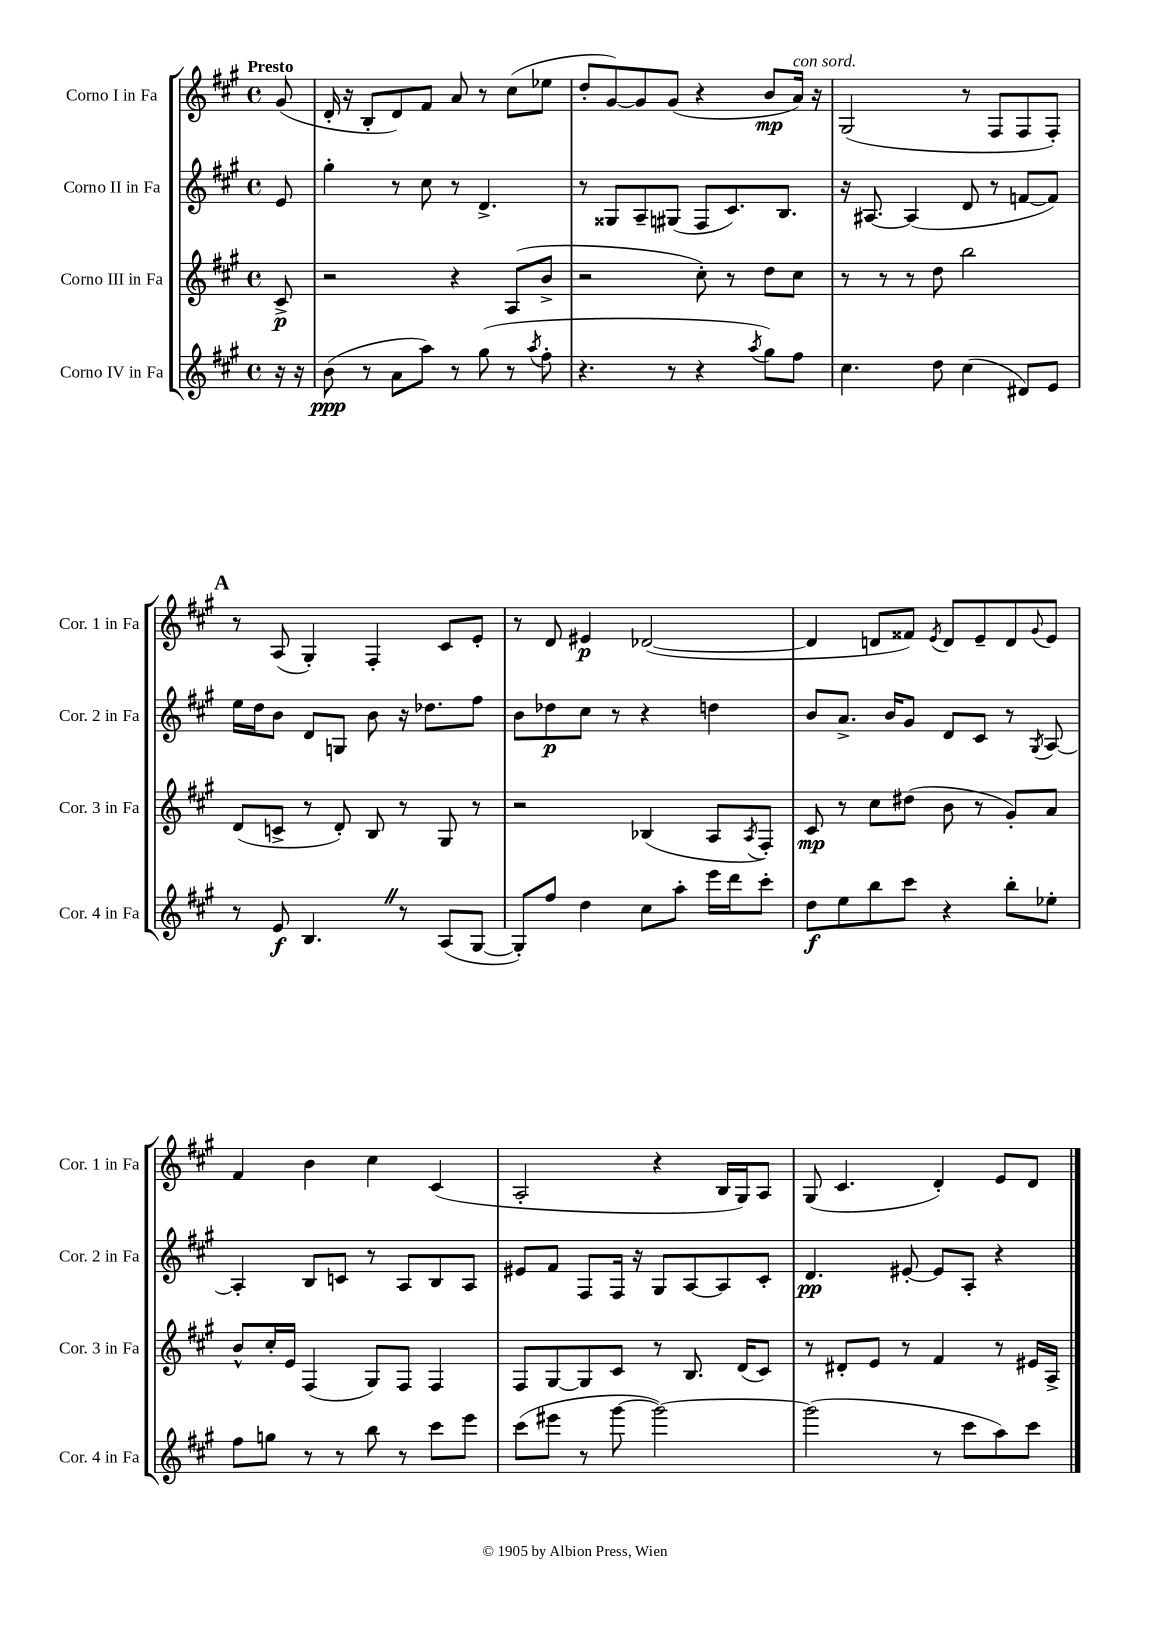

**kern	**dynam	**kern	**dynam	**kern	**dynam	**kern	**dynam
*part4	*part4	*part3	*part3	*part2	*part2	*part1	*part1
*staff4	*staff4	*staff3	*staff3	*staff2	*staff2	*staff1	*staff1
*I"Corno IV in Fa	*	*I"Corno III in Fa	*	*I"Corno II in Fa	*	*I"Corno I in Fa	*
*I'Cor. 4 in Fa	*	*I'Cor. 3 in Fa	*	*I'Cor. 2 in Fa	*	*I'Cor. 1 in Fa	*
*clefG2	*	*clefG2	*	*clefG2	*	*clefG2	*
*k[f#c#g#]	*	*k[f#c#g#]	*	*k[f#c#g#]	*	*k[f#c#g#]	*
*M4/4	*	*M4/4	*	*M4/4	*	*M4/4	*
*met(c)	*	*met(c)	*	*met(c)	*	*met(c)	*
=	=	=	=	=	=	=	=
!	!	!	!	!	!	!LO:TX:a:B:t=Presto	!
16r	.	8c#^/	p	8e/	.	(8g#/	.
16r	.	.	.	.	.	.	.
=1	=1	=1	=1	=1	=1	=1	=1
(8b\	ppp	2r	.	4gg#'\	.	16d'/	.
.	.	.	.	.	.	16r	.
8r	.	.	.	.	.	8B'/L	.
8a\L	.	.	.	8r	.	8d/)	.
8aa\J)	.	.	.	8cc#\	.	8f#/J	.
8r	.	4r	.	8r	.	8a/	.
(8gg#\	.	.	.	4.d^/	.	8r	.
8r	.	(8A/L	.	.	.	(8cc#\L	.
8qaa/	.	.	.	.	.	.	.
8ff#'\	.	8b^/J	.	.	.	8ee-X\J	.
=2	=2	=2	=2	=2	=2	=2	=2
4.r	.	2r	.	8r	.	8dd'/L	.
.	.	.	.	8G##X/L	.	[8g#/)	.
.	.	.	.	8A~/	.	8g#/]	.
8r	.	.	.	(8G#X/J	.	(8g#/J	.
4r	.	8cc#'\)	.	8F#/L	.	4r	.
.	.	8r	.	8.c#/)	.	.	.
8qaa/	.	.	.	.	.	.	.
8gg#\L)	.	8dd\L	.	.	.	8b/L	mp
.	.	.	.	8.B/J	.	.	.
!	!	!	!	!	!	!LO:TX:a:i:t=con sord.	!
8ff#\J	.	8cc#\J	.	.	.	16a/Jk)	.
.	.	.	.	.	.	16r	.
=3	=3	=3	=3	=3	=3	=3	=3
4.cc#\	.	8r	.	16r	.	(2G#/	.
.	.	.	.	[8.A#X/	.	.	.
.	.	8r	.	.	.	.	.
.	.	8r	.	(4A#/]	.	.	.
8dd\	.	8dd\	.	.	.	.	.
(4cc#\	.	2bb\	.	8d/	.	8r	.
.	.	.	.	8r	.	8F#/L	.
8d#X/L)	.	.	.	[8fn/L	.	8F#/	.
8e/J	.	.	.	8f/J])	.	8F#'/J)	.
!!LO:LB:g=z
!!LO:REH:place=s1:t=A
=4	=4	=4	=4	=4	=4	=4	=4
8r	.	(8d/L	.	16ee\LL	.	8r	.
.	.	.	.	16dd\J	.	.	.
8e/	f	8cn^/J	.	8b\J	.	(8A/	.
4.BZ/	.	8r	.	8d/L	.	4G#'/)	.
.	.	8d'/)	.	8Gn/J	.	.	.
.	.	8B/	.	8b\	.	4F#'/	.
8r	.	8r	.	16r	.	.	.
.	.	.	.	8.dd-X\L	.	.	.
(8A/L	.	8G#/	.	.	.	8c#/L	.
[8G#/J	.	8r	.	8ff#\J	.	8e'/J	.
=5	=5	=5	=5	=5	=5	=5	=5
8G#'/L])	.	2r	.	8b\L	.	8r	.
8ff#/J	.	.	.	8dd-X\	p	8d/	.
4dd\	.	.	.	8cc#\J	.	4e#X/	p
.	.	.	.	8r	.	.	.
8cc#\L	.	(4B-X/	.	4r	.	([2d-X/	.
8aa'\J	.	.	.	.	.	.	.
16eee\LL	.	8A/L	.	4ddn\	.	.	.
16ddd\J	.	.	.	.	.	.	.
.	.	8qA/	.	.	.	.	.
8ccc#'\J	.	8F#'/J)	.	.	.	.	.
=6	=6	=6	=6	=6	=6	=6	=6
8dd\L	f	8c#/	mp	8b/L	.	4d-/]	.
8ee\	.	8r	.	8.a^/J	.	.	.
8bb\	.	8cc#\L	.	.	.	8dn/L	.
.	.	.	.	16b/KL	.	.	.
8ccc#\J	.	(8dd#X\J	.	8g#/J	.	8f##X/J)	.
.	.	.	.	.	.	8qe/	.
4r	.	8b\	.	8d/L	.	8d/L	.
.	.	8r	.	8c#/J	.	8e~/	.
8bb'\L	.	8g#'/L)	.	8r	.	8d/	.
.	.	.	.	8qG#/	.	8qqg#/	.
8ee-X'\J	.	8a/J	.	[8A/	.	8e/J	.
!!LO:LB:g=z
=7	=7	=7	=7	=7	=7	=7	=7
8ff#\L	.	8b^^/L	.	4A'/]	.	4f#/	.
8ggn\J	.	16cc#'/L	.	.	.	.	.
.	.	16e/JJ	.	.	.	.	.
8r	.	(4F#/	.	8B/L	.	4b\	.
8r	.	.	.	8cn/J	.	.	.
8bb\	.	8G#/L)	.	8r	.	4cc#\	.
8r	.	8F#/J	.	8A/L	.	.	.
8ccc#\L	.	4F#/	.	8B/	.	(4c#/	.
8eee\J	.	.	.	8A/J	.	.	.
=8	=8	=8	=8	=8	=8	=8	=8
(8ccc#\L	.	8F#/L	.	8e#X/L	.	2A'/	.
8eee#X\J	.	[8G#/	.	8f#/J	.	.	.
8r	.	8G#/]	.	8F#/L	.	.	.
[8ggg#\	.	8c#/J	.	16F#/Jk	.	.	.
.	.	.	.	16r	.	.	.
2ggg#\_)	.	8r	.	8G#/L	.	4r	.
.	.	8.B/	.	[8A/	.	.	.
.	.	.	.	8A/]	.	16B/LL	.
.	.	(16d/KL	.	.	.	16G#/J)	.
.	.	8c#/J)	.	8c#'/J	.	8A/J	.
=9	=9	=9	=9	=9	=9	=9	=9
(2ggg#\]	.	8r	.	4.d/	pp	(8G#/	.
.	.	8d#X'/L	.	.	.	4.c#/	.
.	.	8e/J	.	.	.	.	.
.	.	8r	.	[8e#X'/	.	.	.
8r	.	4f#/	.	8e#/L]	.	4d'/)	.
8ccc#\L	.	.	.	8A'/J	.	.	.
8aa\)	.	8r	.	4r	.	8e/L	.
8ccc#\J	.	16e#X/LL	.	.	.	8d/J	.
.	.	16A^/JJ	.	.	.	.	.
==	==	==	==	==	==	==	==
*-	*-	*-	*-	*-	*-	*-	*-
